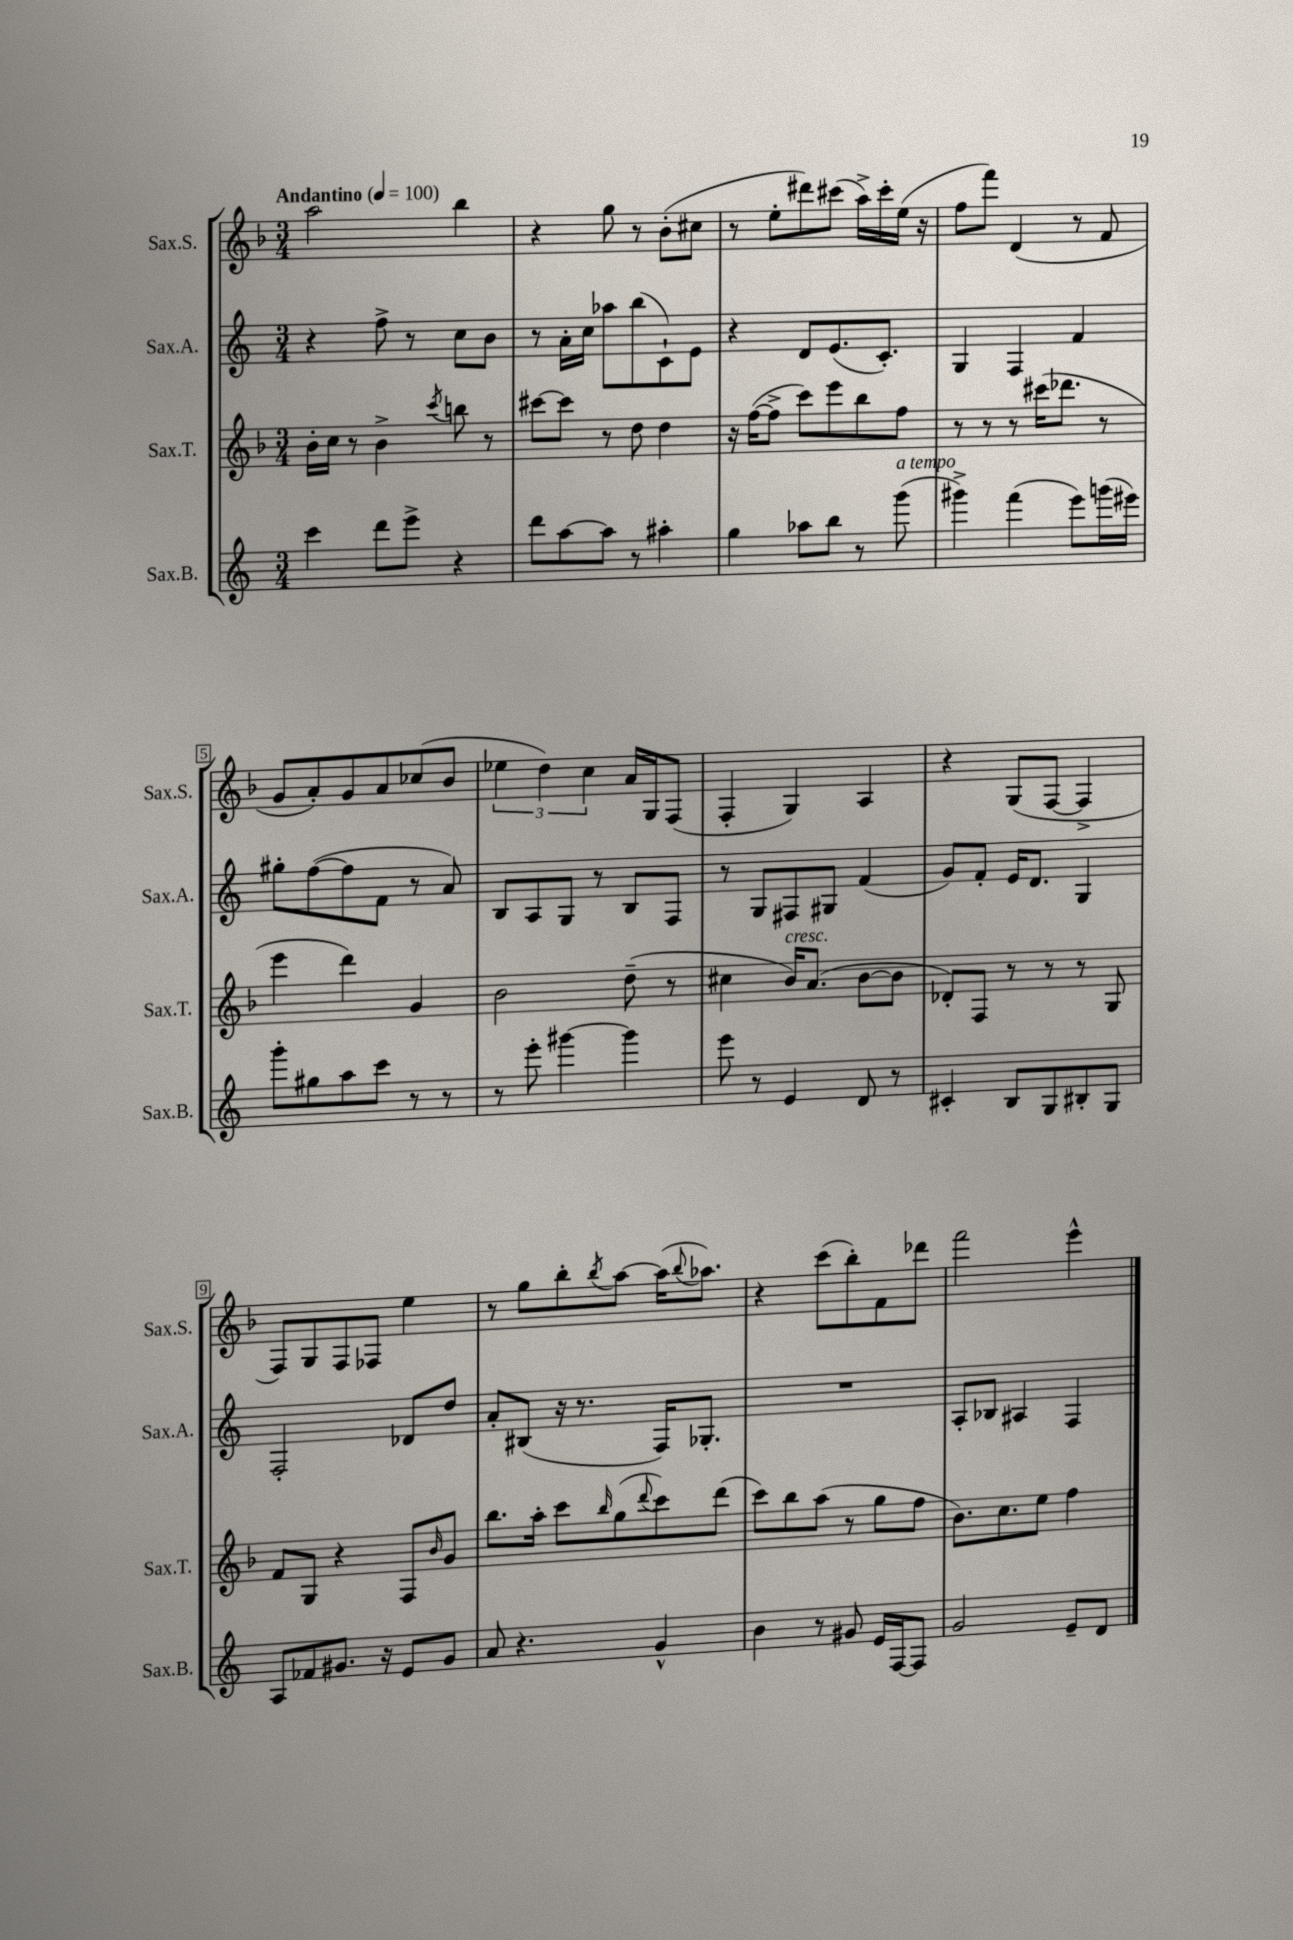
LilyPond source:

<<
\new StaffGroup <<
\new Staff = "s0" \with { instrumentName = "Sax.S." shortInstrumentName = "Sax.S." } {
    \clef treble \key f \major \numericTimeSignature \time 3/4 \tempo "Andantino" 4 = 100
    a''2 bes''4 |
    r4 g''8 r8 bes'8-.( cis''8 |
    r8 e''8-. dis'''8) cis'''8( a''16->) cis'''16-. e''16( r16 |
    f''8 f'''8) d'4( r8 f'8 |
    g'8 a'8-.) g'8 a'8 ces''8( bes'8 |
    \tuplet 3/2 { ees''4 d''4) c''4 } a'16 g16 f8( |
    f4-. g4) a4 |
    r4 g8( f8~ f4-> |
    f8) g8 f8 fes8 e''4 |
    r8 g''8 bes''8-. \acciaccatura { bes''8 } a''8~ a''16( \appoggiatura { bes''8 } aes''8.) |
    r4 c'''8( bes''8-.) f'8 des'''8 |
    f'''2 e'''4-^ \bar "|." |
}
\new Staff = "s1" \with { instrumentName = "Sax.A." shortInstrumentName = "Sax.A." } {
    \clef treble \key c \major \numericTimeSignature \time 3/4
    r4 f''8-> r8 c''8 b'8 |
    r8 a'16-. c''16 aes''8 b''8( c'8-!) e'8 |
    r4 d'8 e'8.( c'8.-.) |
    g4 f4 f'4 |
    gis''8-. f''8~( f''8 f'8 r8 a'8) |
    b8 a8 g8 r8 b8 f8 |
    r8 g8 fis8 gis8 f'4( |
    g'8) f'8-. e'16 d'8. g4 |
    f2-. des'8 d''8 |
    a'8-. bis8( r16 r8. f16) ges8.-. |
    R2. |
    a8-. bes8 ais4 f4 \bar "|." |
}
\new Staff = "s2" \with { instrumentName = "Sax.T." shortInstrumentName = "Sax.T." } {
    \clef treble \key f \major \numericTimeSignature \time 3/4
    bes'16-. c''16 r8 bes'4-> \acciaccatura { c'''8 } b''8 r8 |
    cis'''8~ cis'''8 r8 d''8 d''4 |
    r16 f''16~( f''8-> c'''8) e'''8 bes''8 f''8 |
    r8 r8 r8 cis'''16( des'''8. r8 |
    e'''4 d'''4) g'4 |
    bes'2 d''8--( r8 |
    cis''4 bes'16^\markup { \italic "cresc." }) a'8.( bes'8~ bes'8 |
    des'8-.) f8 r8 r8 r8 g8 |
    f'8 g8 r4 f8 \grace { bes'16 } g'8 |
    bes''8. a''16-. c'''8 \grace { bes''16 } g''8( \appoggiatura { d'''8 } c'''8) d'''8( |
    c'''8) bes''8 a''8( r8 g''8 f''8 |
    bes'8.) c''8. e''8 f''4 \bar "|." |
}
\new Staff = "s3" \with { instrumentName = "Sax.B." shortInstrumentName = "Sax.B." } {
    \clef treble \key c \major \numericTimeSignature \time 3/4
    c'''4 d'''8 e'''8-> r4 |
    d'''8 a''8~ a''8 r8 ais''4-. |
    g''4 aes''8 b''8 r8 g'''8^\markup { \italic "a tempo" }( |
    gis'''4->) f'''4( e'''8) g'''16( eis'''16) |
    g'''8-. gis''8 a''8 c'''8 r8 r8 |
    r8 e'''8-. gis'''4~ gis'''4 |
    e'''8 r8 e'4 d'8 r8 |
    cis'4-. b8 g8 bis8-. g8 |
    a8 fes'8 gis'8. r16 e'8 gis'8 |
    a'8 r4. g'4-^ |
    b'4 r8 gis'8 e'16 f16~ f8 |
    g'2 e'8-- d'8 \bar "|." |
}
>>
>>
\layout { \context { \Score \override BarNumber.stencil = #(make-stencil-boxer 0.1 0.3 ly:text-interface::print) } }
